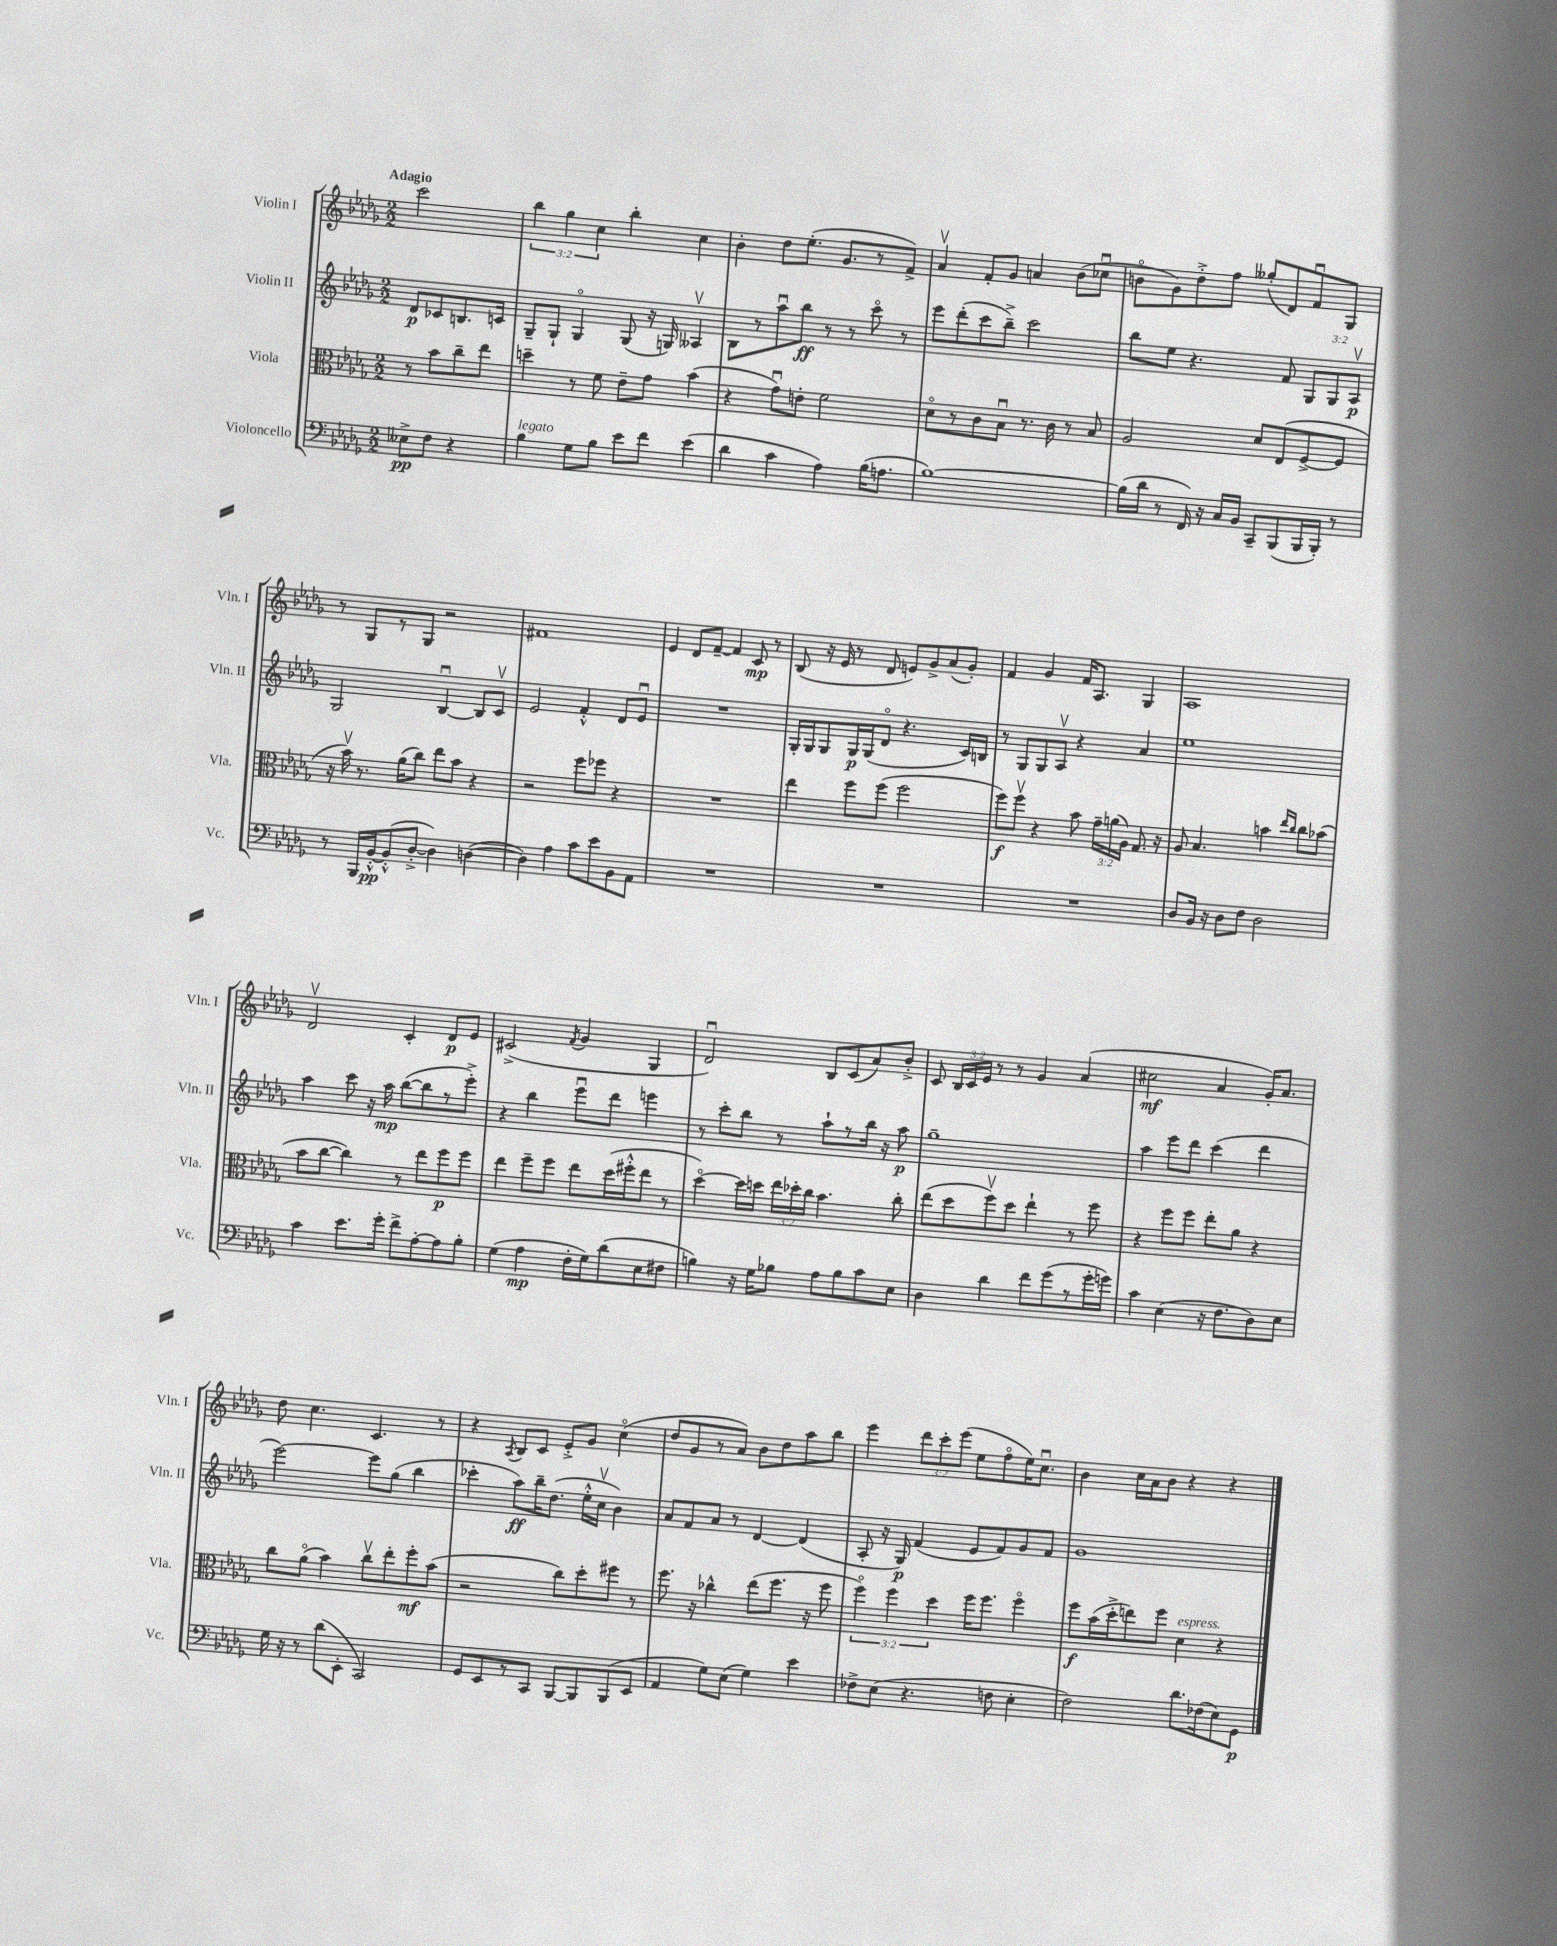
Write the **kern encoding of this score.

**kern	**kern	**kern	**kern
*staff4	*staff3	*staff2	*staff1
*clefF4	*clefC3	*clefG2	*clefG2
*k[b-e-a-d-g-]	*k[b-e-a-d-g-]	*k[b-e-a-d-g-]	*k[b-e-a-d-g-]
*M2/2	*M2/2	*M2/2	*M2/2
8E--^	8r	8d-	2ccc
8F	8b-	8c-	.
4r	8cc~	8.B	.
.	8ee-	.	.
.	.	16c	.
=	=	=	=
4B-	4dd~	8G-~	6bb-
.	.	8G-`	.
.	.	.	6gg-
8G-	8r	4G-o	.
.	.	.	6cc
8B-	8f	.	.
8e-	8e-~	(8G-	4bb-'
8f	8g-	16r	.
.	.	16G)	.
(4e-	(4b-	4A--v	4cc
=	=	=	=
4d-	4r	8B-	4b-'
.	.	8r	.
4c	8g-u)	8aa-u	8dd-
.	8e'	8bb-	(8.ee-'
4A-)	2f	8r	.
.	.	.	8.g-
.	.	8r	.
(16B-	.	8ccco	8r
8.A	.	.	.
.	.	8r	8f^)
=	=	=	=
[1B-)	8d-o	8eee-	4a-v
.	8r	(8ddd-'	.
.	8c	8ccc	8f'
.	8B-u	8bb-~^)	8g-
.	8.r	2ccc	4a
.	16c	.	.
.	8r	.	(8b-
.	8B-	.	8cc-u
=	=	=	=
(16B-]	2A-	8bb-	8bo
16d-	.	.	.
8r	.	8ee-	8g-)
16FF)	.	4.r	8dd-'^
16r	.	.	.
16C	.	.	8ff
16BB-	.	.	.
8CC~	8d-	.	(8gg--'
(8BBB-	(8E-	8f	8d-)
16BBB-	[8F^	12G-	8fu
16BBB-')	.	.	.
.	.	12G-	.
8r	8F]	.	8G-
.	.	12A-v	.
=	=	=	=
8r	16r	2G-	8r
.	16b-v)	.	.
16BBB-	8.r	.	8G-
[16BB-'^^	.	.	.
(8BB-'^^]	.	.	8r
.	(16a-	.	.
[8D-'^	8cc)	.	8G-
4D-])	8ee-	[4B-u	2r
.	8b-	.	.
([4D	4r	8B-]	.
.	.	8cv	.
=	=	=	=
4D])	2r	2e-	1f#
4A-	.	.	.
8c	8ff	4f'^^	.
8e-	8ff-	.	.
8BB-	4r	8d-	.
8AA-	.	8e-u	.
=	=	=	=
1r	1r	1r	4e-
.	.	.	8d-
.	.	.	[8f~
.	.	.	4f]
.	.	.	8c
.	.	.	8r
=	=	=	=
1r	4ee-	16G-'	(8B-
.	.	16G-	.
.	.	8G-	16r
.	.	.	16e-
.	8ff	16G-	8r
.	.	(16G-	.
.	(8ff	8d-o	8d-
.	2ff	4.r	8e)
.	.	.	8g-^
.	.	.	(8a-
.	.	16c)	8g-')
.	.	16B	.
=	=	=	=
1r	8ff)	8r	4f
.	8ffv	8G-	.
.	4r	8G-	4g-
.	.	8A-v	.
.	8b-	4r	16f
.	.	.	8.A-
.	24g-~	.	.
.	(24a	.	.
.	24A-)	.	.
.	8.G-	4a-	4G-
.	16r	.	.
=	=	=	=
8D-	8A-	1ee-	1A-
16BB-	4.B-	.	.
16r	.	.	.
8D-	.	.	.
8F	.	.	.
2D-	4b	.	.
.	16qqee-	.	.
.	16qqcc	.	.
.	8cc	.	.
.	(8b-	.	.
=	=	=	=
4c	8b-	4aa-	2d-v
.	[8cc	.	.
8.e-	4cc])	8ccc	.
.	.	16r	.
16g-'	.	16aa-	.
8f^	8r	([8bb-	4c'
[8A-'	8ee-	8bb-]	.
8A-]	8ff	8r	8d-
8B-'	8ff	8eee-'^)	8e-
=	=	=	=
(4G-	4ee-	4r	(2c#^
4A-	8ff~	4bb-	.
.	8ff	.	.
.	.	.	8qf
16F'	8ee-	8eee-u	4g-
16G-)	.	.	.
(8d-	(16dd-	8ddd-	.
.	16ff#'^^	.	.
8E-	8ee-	4eee	4G-
8F#	8r	.	.
=	=	=	=
4B)	[4dd-o)	8r	2d-u)
.	.	8ccc'	.
16r	16dd-]	8bb-	.
16G-	16dd	.	.
8B-	24ee-	8r	.
.	24dd-'	.	.
.	24cc	.	.
8A-	4.b-	8aa-`	8B-
8B-	.	8r	(8c
8c	.	16bb-	8a-)
.	.	16r	.
8E-	8cc'	8aa-	8b-'^
=	=	=	=
4D-	(8ee-	1gg-~	8c
.	8dd-	.	24B-
.	.	.	24c
.	.	.	24e-
4d-	8ffv)	.	8r
.	8dd-	.	8r
8f	4ee-`	.	4g-
(8g-	.	.	.
8r	8r	.	(4a-
16g-'	8ff	.	.
16g)	.	.	.
=	=	=	=
4c	4r	4aa-	2cc#
(4E-	8ff	8eee-	.
.	8ff	8ddd-	.
16r	8ee-'	(4ccc	4a-
8.F	.	.	.
.	8a-	.	.
8D-)	4r	4ddd-	16g-')
.	.	.	8.a-
8E-	.	.	.
=	=	=	=
16G-	8cc	[2eee-)	8dd-
16r	.	.	.
8r	(8a-o	.	4.cc
(8d-	4b-)	.	.
8EE-'	.	.	.
2CC)	8ccv	8eee-]	4.c
.	8ee-'	(8gg-	.
.	8ff'	4bb-	.
.	(8b-	.	8r
=	=	=	=
8GG-	2r	4ccc-'	4r
8EE-	.	.	.
.	.	.	8qA-
8r	.	8aa-)	8B-
8CC	.	16bb-~	8c
.	.	(8.dd-	.
[8BBB-	8cc)	.	8e-'^
8BBB-]	8dd-'	16ee-'^^	8g-
.	.	16ccv	.
(8BBB-	8ff#	4b-)	(4cco
8EE-	8r	.	.
=	=	=	=
4AA-	8.ff	8a-	8dd-
.	.	8f	8g-
.	16r	.	.
8G-)	4cc-^^	8a-	8r
(8E-	.	8r	8a-)
4G-)	(8ee-	[4d-	8b-
.	8.ff	.	8dd-
4e-	.	(4d-]	8aa-
.	16r	.	.
.	8ff	.	8bb-
=	=	=	=
8F-^	6ffo)	8A-'	4eee-
(8E-	.	16r	.
.	6ff	.	.
.	.	16G-)	.
4.r	.	(4f	12ddd-
.	6dd-	.	12ccc'
.	.	.	(12eee-
.	16ff	8e-	8ee-
.	8.ff	.	.
8F	.	8f)	8ffo
4E-'	4ffo	8g-	16ee-)
.	.	.	8.ccu
.	.	8f	.
=	=	=	=
2F)	8ff	1g-	4b-
.	(16b-	.	.
.	16dd-'^	.	.
.	8ee)	.	16cc
.	.	.	16a-
.	8ff	.	8b-
8.d-	4d-	.	4r
(16F-	.	.	.
8E-)	4r	.	4r
8GG-	.	.	.
==	==	==	==
*-	*-	*-	*-
